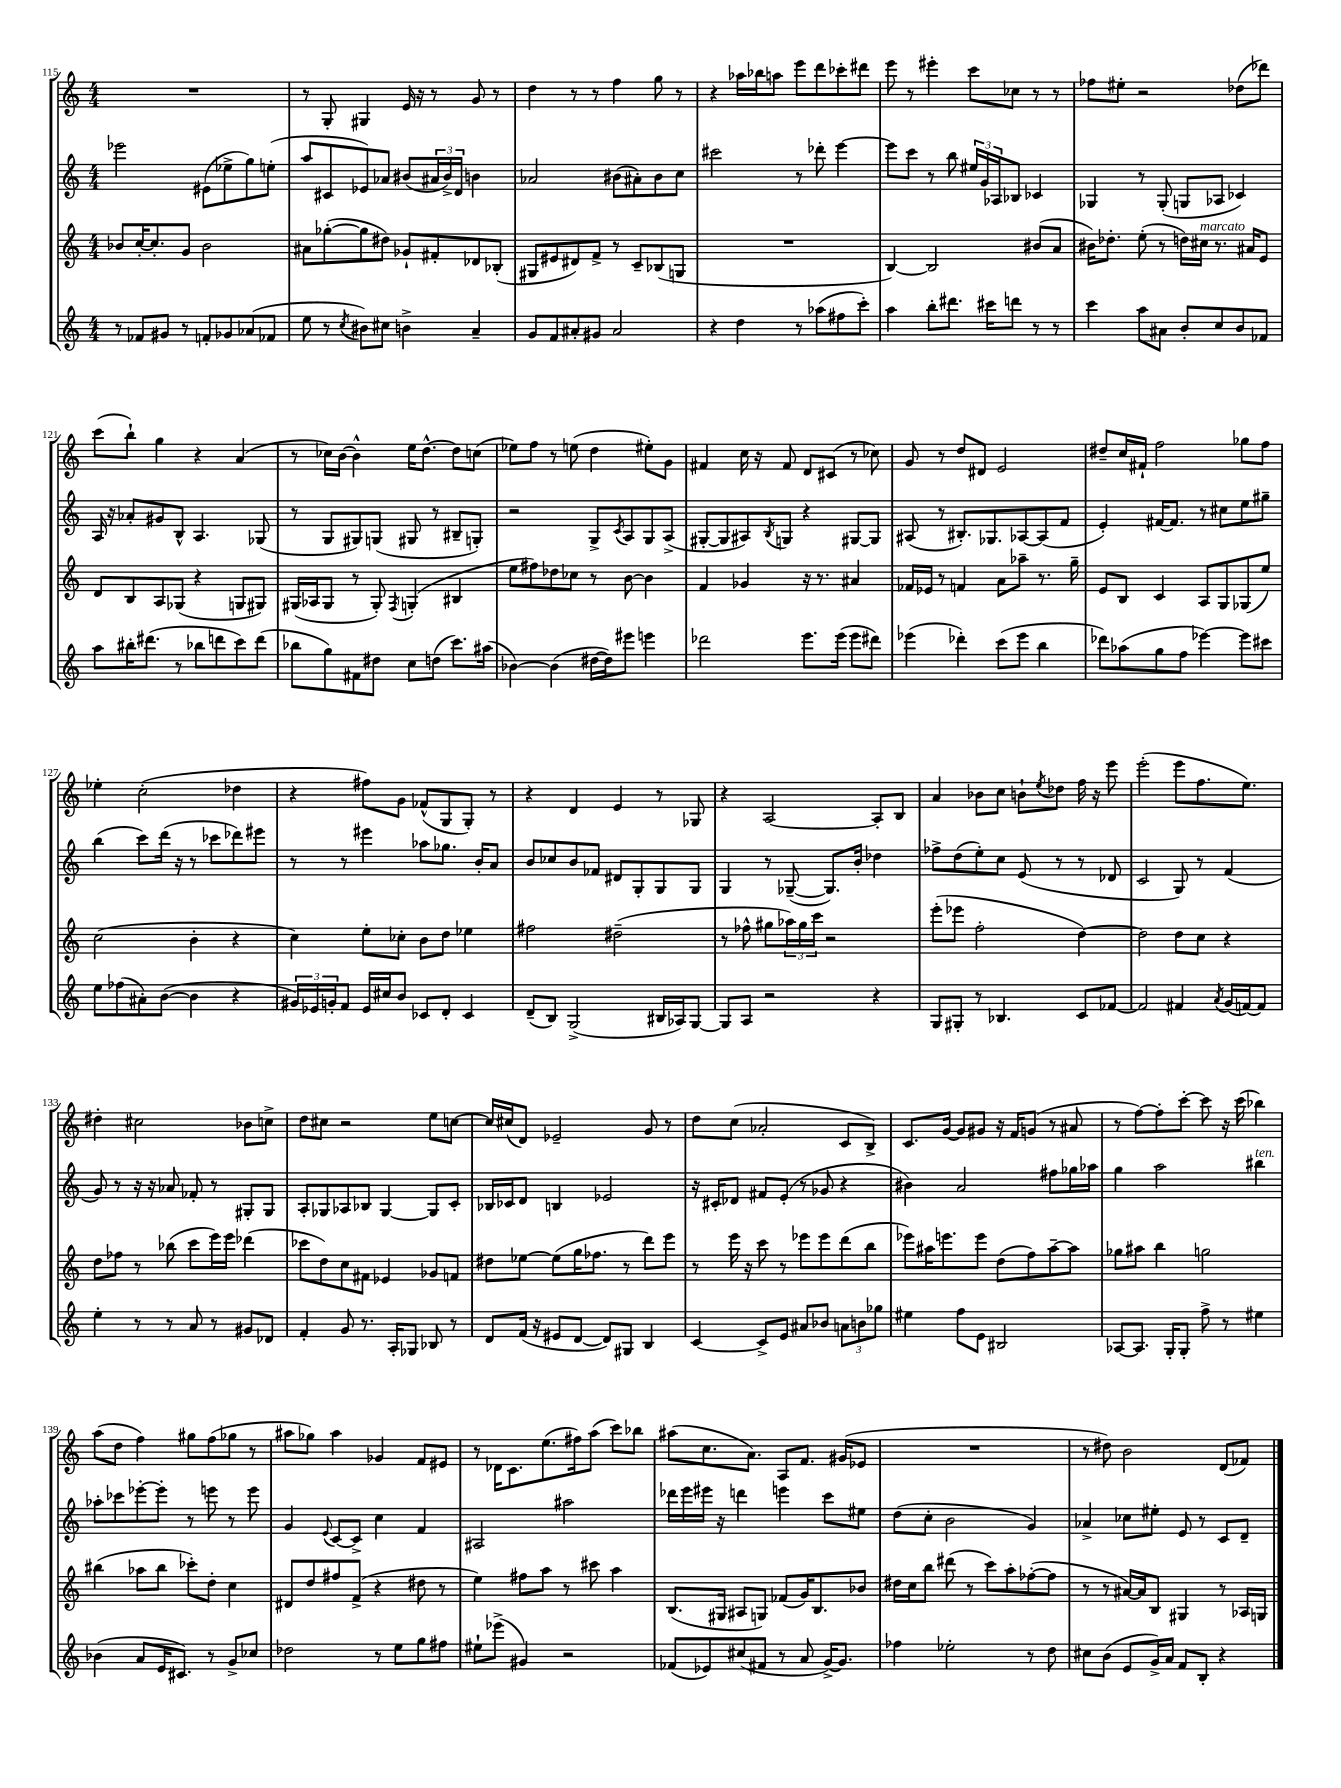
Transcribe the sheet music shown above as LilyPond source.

<<
\new StaffGroup <<
\new Staff = "s0" {
    \clef treble \key c \major \numericTimeSignature \time 4/4
    R1 |
    r8 g8-. gis4 e'16 r16 r8 g'8 r8 |
    d''4 r8 r8 f''4 g''8 r8 |
    r4 aes''16 bes''16 a''8 e'''8 d'''8 ces'''8-. dis'''8 |
    e'''8 r8 eis'''4-. c'''8 ces''8 r8 r8 |
    fes''8 eis''8-. r2 des''8( des'''8) |
    c'''8( b''8-!) g''4 r4 a'4( |
    r8 ces''16) b'16~ b'4-^ e''16 d''8.~-^ d''8 c''8( |
    ees''8) f''8 r8 e''8( d''4 eis''8-.) g'8 |
    fis'4 c''16 r16 fis'8 d'8 cis'8( r8 ces''8) |
    g'8 r8 d''8 dis'8 e'2 |
    dis''8-- c''16 fis'16-! f''2 ges''8 f''8 |
    ees''4-. c''2-.( des''4 |
    r4 fis''8) g'8 fes'8-^( g8 g8-.) r8 |
    r4 d'4 e'4 r8 ges8 |
    r4 a2~ a8-. b8 |
    a'4 bes'8 c''8 b'8-! \acciaccatura { e''8 } des''8 f''16 r16 e'''8 |
    e'''2-.( e'''8 f''8. e''8.) |
    dis''4-. cis''2 bes'8 c''8-> |
    d''8 cis''8 r2 e''8 c''8~ |
    c''16 cis''16( d'8) ees'2-- g'8 r8 |
    d''8 c''8( aes'2-. c'8 b8->) |
    c'8. g'16~ g'8 gis'8 r16 f'16 g'8( r8 ais'8 |
    r8 f''8~) f''8-. c'''8~-. c'''8 r16 c'''16( bes''4) |
    a''8( d''8 f''4) gis''8 f''8( ges''8 r8 |
    ais''8 ges''8) ais''4 ges'4 f'8 eis'8 |
    r8 des'16 c'8. e''8.( fis''16) a''8( c'''8) bes''8 |
    ais''8( c''8. a'8.) a8 f'8. gis'16( ees'8 |
    R1 |
    r8 dis''8) b'2 d'8( fes'8) \bar "|." |
}
\new Staff = "s1" {
    \clef treble \key c \major \numericTimeSignature \time 4/4
    ees'''2 eis'8( ees''8-> g''8) e''8-.( |
    a''8 cis'8 ees'8) aes'8 bis'8( \tuplet 3/2 { ais'16 bis'16->) d'16 } b'4 |
    aes'2 bis'8( ais'8-.) bis'8 c''8 |
    cis'''2 r8 des'''8-. e'''4~ |
    e'''8 c'''8 r8 b''8 \tuplet 3/2 { eis''16 g'16 aes16 } bes8 ces'4 |
    ges4 r8 ges8-.( g8 aes8 ces'4) |
    a16 r16 aes'8-. gis'8 b8-^ a4. ges8( |
    r8 g8 gis8) g8( gis8 r8 bis8-- g8-.) |
    r2 g8-> \acciaccatura { c'8 } a8 g8 a8->( |
    gis8~-. gis8 ais8) \acciaccatura { b8 } g8 r4 gis8~ gis8 |
    ais8( r8 bis8.-.) ges8. aes8~ aes8( f'8 |
    e'4-.) fis'16~ fis'8. r8 cis''8 e''8 gis''8-- |
    b''4( c'''8) d'''16( r16 r8 ces'''8 des'''8) eis'''8 |
    r8 r8 eis'''4 aes''8 ges''8. b'16-. a'8 |
    b'8 ces''8 b'8 fes'8 dis'8 g8-. g8 g8 |
    g4 r8 ges8~--( ges8.) b'16-. des''4 |
    fes''8-> d''8( e''8-.) c''8 e'8( r8 r8 des'8 |
    c'2 g8) r8 f'4( |
    g'8) r8 r16 r16 aes'8 fes'8-. r8 gis8-. gis8 |
    a8-. ges8 aes8 bes8 ges4~ ges8 c'8-. |
    bes16 ces'16 d'8 b4 ees'2 |
    r16 cis'16-. des'8 fis'8 e'8-.( r8 ges'8 r4 |
    bis'4) a'2 fis''8 ges''16 aes''16 |
    g''4 a''2 bis''4^\markup { \italic "ten." } |
    aes''8-. ces'''8 ees'''8~-. ees'''8-. r8 e'''8 r8 e'''8 |
    g'4 \appoggiatura { e'8 } c'8~ c'8-> c''4 f'4 |
    ais2 ais''2 |
    des'''16 e'''16 eis'''16 r16 d'''4 e'''4 c'''8 eis''8 |
    d''8( c''8-. b'2 g'4) |
    aes'4-> ces''8 eis''8-. e'8 r8 c'8 d'8-- \bar "|." |
}
\new Staff = "s2" {
    \clef treble \key c \major \numericTimeSignature \time 4/4
    bes'8 c''16~-. c''8.-. g'8 bes'2 |
    ais'8 ges''8~-.( ges''8 dis''8) ges'8-! fis'8-. des'8 bes8-.( |
    gis8 eis'8 dis'8) f'8-> r8 c'8-- bes8( g8 |
    R1 |
    b4~) b2 bis'8( a'8 |
    bis'16) des''8.-. e''8-.( r8 d''16) cis''16^\markup { \italic "marcato" } r8. ais'16 e'8 |
    d'8 b8 a8 ges8( r4 g8 gis8) |
    gis16( aes16 gis8 r8 gis8-.) \acciaccatura { f8 } g4-.( bis4 |
    e''8 fis''8) des''8 ces''8 r8 b'8~ b'4 |
    f'4 ges'4 r16 r8. ais'4 |
    fes'16 ees'16 r8 f'4 a'8 aes''8-- r8. g''16-- |
    e'8 b8 c'4 a8 g8 ges8( e''8) |
    c''2( b'4-. r4 |
    c''4) e''8-. ces''8-. b'8 d''8 ees''4 |
    fis''2 dis''2--( |
    r8 fes''8-^ gis''8 \tuplet 3/2 { aes''16) gis''16 c'''16 } r2 |
    e'''8-.( ees'''8 f''2-. d''4~) |
    d''2 d''8 c''8 r4 |
    d''8 fes''8 r8 bes''8( c'''8 e'''16) e'''16 des'''4( |
    ces'''8 d''8) c''8 fis'8 ees'4 ges'8 f'8 |
    dis''8 ees''8~ ees''8( g''16 fes''8. r8 d'''8) e'''8 |
    r8 e'''16 r16 c'''8 r8 ees'''8 ees'''8 d'''8( b''8 |
    ees'''8) ais''16 e'''8. e'''8 d''8( f''8) ais''8~-- ais''8 |
    ges''8 ais''8 b''4 g''2 |
    bis''4( aes''8 bis''8 ces'''8-.) d''8-. c''4 |
    dis'8 d''8 fis''8 f'8->( r4 dis''8 r8 |
    e''4) fis''8 a''8 r8 cis'''8 a''4 |
    b8.( gis16 ais8 g8) fes'8( g'16) b8. bes'8 |
    dis''16 c''16 b''8 dis'''8( r8 c'''8) a''8-. fes''8~-.( fes''8 |
    r8 r8 ais'16~) ais'16 b8 gis4 r8 aes16 g16 \bar "|." |
}
\new Staff = "s3" {
    \clef treble \key c \major \numericTimeSignature \time 4/4
    r8 fes'8 gis'8 r8 f'8-. ges'8 aes'8( fes'8 |
    e''8 r8 \acciaccatura { c''8 } bis'8) cis''8 b'4-> a'4-- |
    g'8 f'8 ais'8-. gis'8 ais'2 |
    r4 d''4 r8 aes''8( fis''8 c'''8-.) |
    a''4 b''8-. dis'''8. cis'''16 d'''8 r8 r8 |
    c'''4 a''8 ais'8 b'8-. c''8 b'8 fes'8 |
    a''8 bis''16-. dis'''8.( r8 bes''8 d'''8 c'''8) d'''8( |
    bes''8 g''8) fis'8 dis''8 c''8 d''8( c'''8.) ais''16( |
    bes'4~) bes'4( dis''16~ dis''16) eis'''8 e'''4 |
    des'''2 e'''8. e'''16( e'''8 dis'''8) |
    ees'''4( des'''4-.) c'''8( ees'''8 b''4 |
    des'''8) aes''8( g''8 f''8 ees'''4~) ees'''8 cis'''8 |
    e''8 fes''8( ais'8-.) b'8~( b'4 r4 |
    \tuplet 3/2 { gis'16) ees'16 g'16-. } f'8 ees'16 cis''16 b'8 ces'8 d'8-. ces'4 |
    d'8--( b8) g2->( bis16 aes16) g8~ |
    g8 a8 r2 r4 |
    g8 gis8-. r8 bes4. c'8 fes'8~ |
    fes'2 fis'4 \acciaccatura { a'8 } g'16( f'16~) f'8 |
    e''4-. r8 r8 a'8 r8 gis'8 des'8 |
    f'4-. g'8 r8. a16-. ges8 bes8 r8 |
    d'8 f'16( r16 eis'8 d'8~ d'8) gis8 b4 |
    c'4~ c'8-> e'8 ais'8 bes'8 \tuplet 3/2 { a'8 b'8 ges''8 } |
    eis''4 f''8 e'8 bis2 |
    aes8~ aes8. g16-. g8-. f''8-> r8 eis''4 |
    bes'4( a'8 e'16 cis'8.) r8 g'8-> ces''8 |
    des''2 r8 e''8 g''8 fis''8 |
    eis''8-! ees'''8->( gis'4) r2 |
    fes'8( ees'8) cis''8( fis'8 r8 a'8 g'16~->) g'8. |
    fes''4 ees''2-. r8 d''8 |
    cis''8 b'8( e'8 g'16->) a'16 f'8 b8-. r4 \bar "|." |
}
>>
>>
\layout { \context { \Score currentBarNumber = #115 } }
